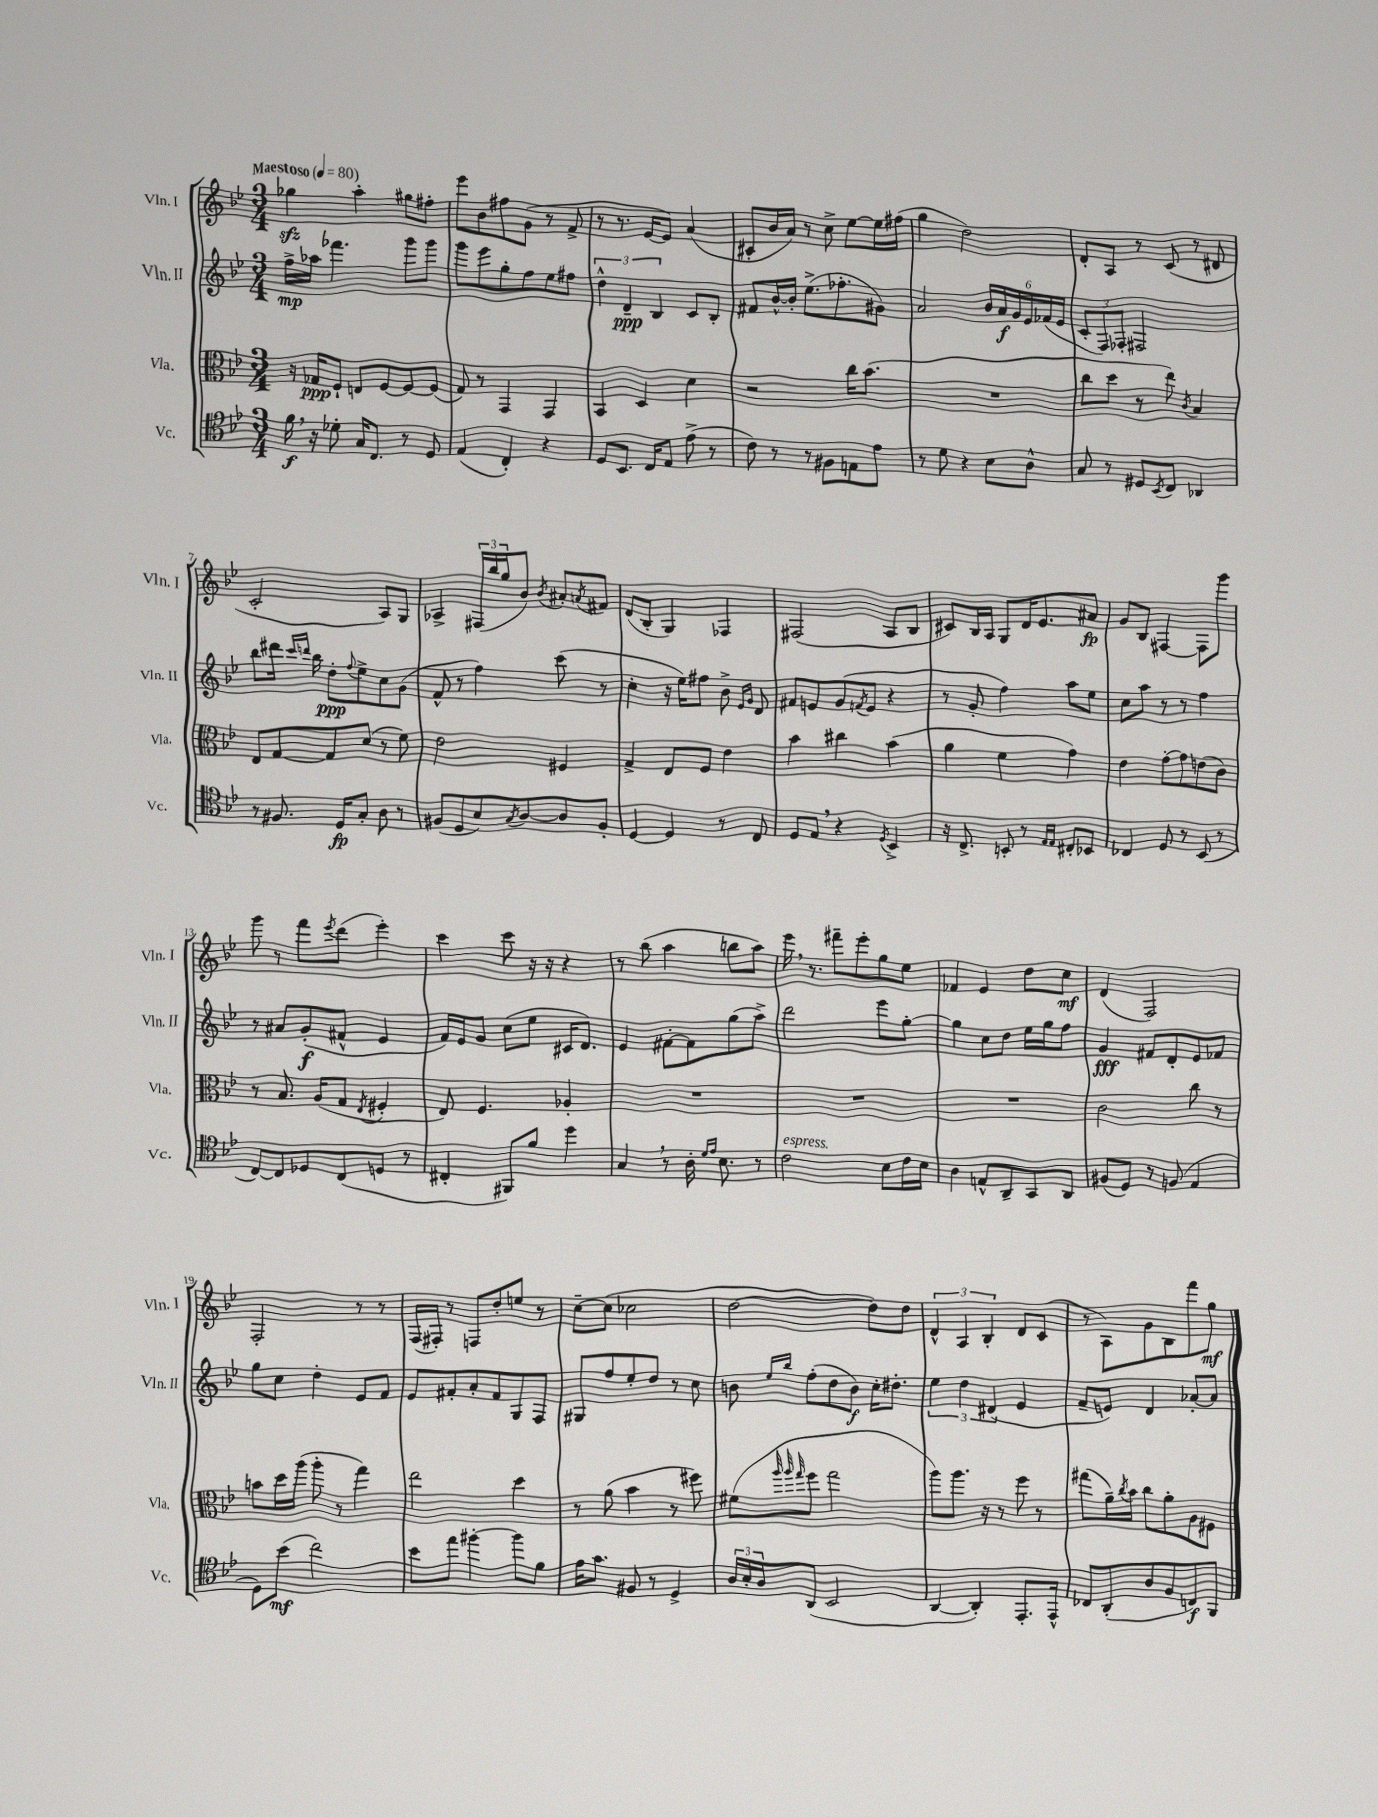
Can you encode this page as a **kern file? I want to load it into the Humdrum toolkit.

**kern	**kern	**kern	**kern
*staff4	*staff3	*staff2	*staff1
*clefC4	*clefC3	*clefG2	*clefG2
*k[b-e-]	*k[b-e-]	*k[b-e-]	*k[b-e-]
*M3/4	*M3/4	*M3/4	*M3/4
*MM80	*MM80	*MM80	*MM80
16f\	16r	16ff^\LL	4gg-\
16r	16G-/LK	16aa-\JJ	.
8d-'\	8F`/J	4.fff-\	.
16G/LK	8E/L	.	4aa'\
8.C/J	.	.	.
.	[8F/	.	.
8r	8F/_	8ggg\L	8gg#\L
8D/	(8F/]J	8ggg\J	8ff#'\J
=	=	=	=
(4E-/	8G/)	8ggg\L	8eee-\L
.	8r	8eee-\	8b-\
4C'/)	4GG/	8gg'\	8ff#\
.	.	8ff\	(8g\J
4r	4GG/	8ee-\	8r
.	.	8ff#\J	8f^/
=	=	=	=
8D/L	4BB-/	6dd^^\	8r
8.BB-/J	.	.	8.r
.	.	6d~/	.
.	4D/	.	.
16C/LK	.	.	[16e-/LK
.	.	6B-/	.
8E-/J	.	.	8e-/]J)
(8e-^\	4d\	8c/L	(4a/
8r	.	8B-'/J	.
=	=	=	=
8c\)	2r	8f#/L	8c#'/L
8r	.	[16b-^^/L	16b-/L
.	.	16b-'/]JJ	16a/JJ)
8r	.	(8.ee-^\L	8r
8F#\L	.	.	8cc^\
.	.	8.ff-'\	.
8E\	16cc\LK	.	[8ee-\L
.	(8.b-\J	.	.
8e-\J	.	8g#\J)	16ee-\]L
.	.	.	(16ff#\JJ
=	=	=	=
8r	2.r	2a/	4gg\
8d\	.	.	.
4r	.	.	2dd\)
8B-\L	.	24b-/LL	.
.	.	24a/	.
.	.	24g/	.
8A^^\J	.	24e-/	.
.	.	(24f-/	.
.	.	24e-/JJ	.
=	=	=	=
8G/	8cc\L	12c'/L	8d'/L
.	.	12F/)	.
8r	8dd\J	.	8A/J
.	.	12F-'/J	.
8D#/L	8r	2F#/	8r
8qBB-/	.	.	.
8C/J	8ee-\)	.	(8c/
.	8qc/	.	.
4AA-/	4B-/	.	8r
.	.	.	8d#/
=	=	=	=
8r	8E-/L	8bb-\L	2c'/
8.F#/	[8G/	16ddd#\Jk	.
.	.	16qqccc/LL	.
.	.	16qqddd/JJ	.
.	.	16bb-\	.
.	8G/]	8dd'\L	.
16D/LK	.	.	.
.	.	8qqff/	.
8G'/J	(8d/J	8ee-^\	.
8A\	8r	8cc\	8A/L)
8r	8f\)	(8g\J	8G/J
=	=	=	=
(8F#/L	2e-\	8f^^/	4A-^/
8D/	.	8r	.
8B-/)	.	4ff\)	(24F#/LL
.	.	.	24bb-/
.	.	.	24gg/J
8qG/	.	.	.
[8A/	.	.	8b-/J)
.	.	.	8qb-/
8A/]	4F#/	(8ccc\	8a#'/L
.	.	.	8qa/
8F#'/J	.	8r	8f#/J
=	=	=	=
[4D/	4G^/	4cc'\	(8d/L
.	.	.	8B-'/J
4D/]	8E-/L	16r	4G/)
.	.	16ee-\LK)	.
.	8F/J	8ff#\J	.
8r	4e-\	8b-^\	4F-/
.	.	16qqe-/LL	.
.	.	16qqg/JJ	.
8C/	.	8d/	.
=	=	=	=
8D/L	4b-\	8f#/L	(2F#/
8E-/J	.	8e/	.
4r	4cc#\	(8g/	.
.	.	8qf/	.
.	.	8e/J	.
8qD/	.	.	.
4BB-^/	(4b-\	4r	8A/L
.	.	.	8B-/J
=	=	=	=
16r	4a\	8r	8c#/L)
8.C^/	.	.	.
.	.	8g'/	16B-/L
.	.	.	16A/JJ
8BB'/	4f\	4ff\)	8G/L
8r	.	.	16d/K
.	.	.	8.e-/
16qqE-/LL	.	.	.
16qqE-/JJ	.	.	.
8C#'/L	4g\)	8aa\L	.
8BB-/J	.	8ee-\J	8a#/J
=	=	=	=
4C-/	4e-\	8cc\L	8g/L
.	.	8aa\J	8B-/J
8D/	[8g'\L	8r	[4F#/
8r	8g\]	8r	.
(8BB-/	(8e\	4ff\	8F#\]L
8r	8c\J)	.	8ggg\J
=	=	=	=
[8C/L)	8r	8r	8ggg\
8C/]	8.B-/	8a#/L	8r
8D-/	.	(8g'/	8fff\L
.	(16A/LK	.	.
.	.	.	8qeee-/
(8C/	8G/J	8f#^^/J	(8ddd\J
.	8qE-/	.	.
8D/J	4F#'/	4e-/	4eee-'\)
8r	.	.	.
=	=	=	=
4C#'/	8E-/)	16f/LL)	4ccc\
.	.	16e-/J	.
.	4.F/	8g/J	.
8FF#/L)	.	(8cc\L	8ccc\
8f/J	.	8ee-\J	16r
.	.	.	16r
4dd\	4A-'/	16c#/LK	4r
.	.	8.d/J)	.
=	=	=	=
4G/	2.r	4e-/	8r
.	.	.	(8bb-\
8r	.	[8f#'\L	4aa\
16A'\	.	8f#\]	.
16qqd/LL	.	.	.
16qqe-/JJ	.	.	.
8.B-\	.	.	.
.	.	(8gg\	8bb\L
8r	.	8aa^\J)	8aa\J)
=	=	=	=
2c\	2.r	2ddd\	16eee-\
.	.	.	8.r
.	.	.	8fff#~\L
.	.	.	8eee-'\
8B-\L	.	8eee-\L	8gg\
16c\L	.	[8gg'\J	8ee-\J
16B-\JJ	.	.	.
=	=	=	=
4A\	2.r	4gg\]	4f-/
8E^^/L	.	8cc\L	4e-/
8AA~/	.	8dd\J	.
8GG/	.	16ee-\LL	8dd\L
.	.	16gg\J	.
8AA/J	.	8ff\J	8cc\J
=	=	=	=
(8F#/L	2c\	4g/	(4d/
8D/J)	.	.	.
8r	.	8f#/L	2F/)
(8F/	.	8d'/	.
4E-/	8cc\	8e-/	.
.	8r	8f-/J	.
=	=	=	=
8D\L)	8b\L	8gg\L	2F'/
(8b-\J	16dd\L	8cc\J	.
.	(16aa\JJ	.	.
2cc\)	8aa'\	4dd'\	.
.	8r	.	.
.	4gg\)	8e-/L	8r
.	.	8f/J	8r
=	=	=	=
8b-\L	2ee-\	8e-/L	(16F/LL
.	.	.	16F#'/JJ)
8ee-\J	.	8f#'/	8r
[4ff#'\	.	8a'/	8F/L
.	.	8f#/	8dd'/
8ff#\]L	4dd\	8G/	8ee/J
8f\J	.	8F/J	8r
=	=	=	=
16e-\LK	8r	8G#/L	[8cc~\L
8.g\J	.	.	.
.	(8a\	8ff/	(8cc\]J
8F#/	4b-\	8ee-'/	2cc-\
8r	.	8dd/J	.
4D^/	8r	8r	.
.	8ff#\)	8cc\	.
=	=	=	=
24A/LL	(8f#\L	8b\	[2dd\
24B-'/	.	.	.
24A/J	.	.	.
.	32qqaa/	.	.
.	32qqaa/	16qqee-/LL	.
.	32qqgg/	16qqbb-/JJ	.
(8AA/J	8ff\J	(8ff'\L	.
2BB-/	2gg\	8dd\	.
.	.	8b\J)	.
.	.	16cc'\LK	8dd\]L)
.	.	8.dd#'\J	.
.	.	.	8dd\J
=	=	=	=
[4AA/	8aa\L)	6ee-\	6d^^/
.	8.aa\J	.	.
.	.	6dd\	6A/
4AA'/])	.	.	.
.	16r	.	.
.	.	(6d#/	6B-'/
.	8r	.	.
8.EE-'/L	8ff\	4e-/	8d/L
.	8r	.	(8c/J
16EE-^^/Jk	.	.	.
=	=	=	=
8C-/L	(8gg#\L	8f~/L	8r
(8AA'/	16a~\L)	8e/J)	8A\L)
.	8qcc/	.	.
.	16b-\JJ	.	.
8A/	8cc\L	4d/	8g\
8F/	8a'\	.	8B-\
8C/)	8A\	[8a-'/L	8fff\
8FF/J	8F#\J	8a-/]J	8gg\J
==	==	==	==
*-	*-	*-	*-
